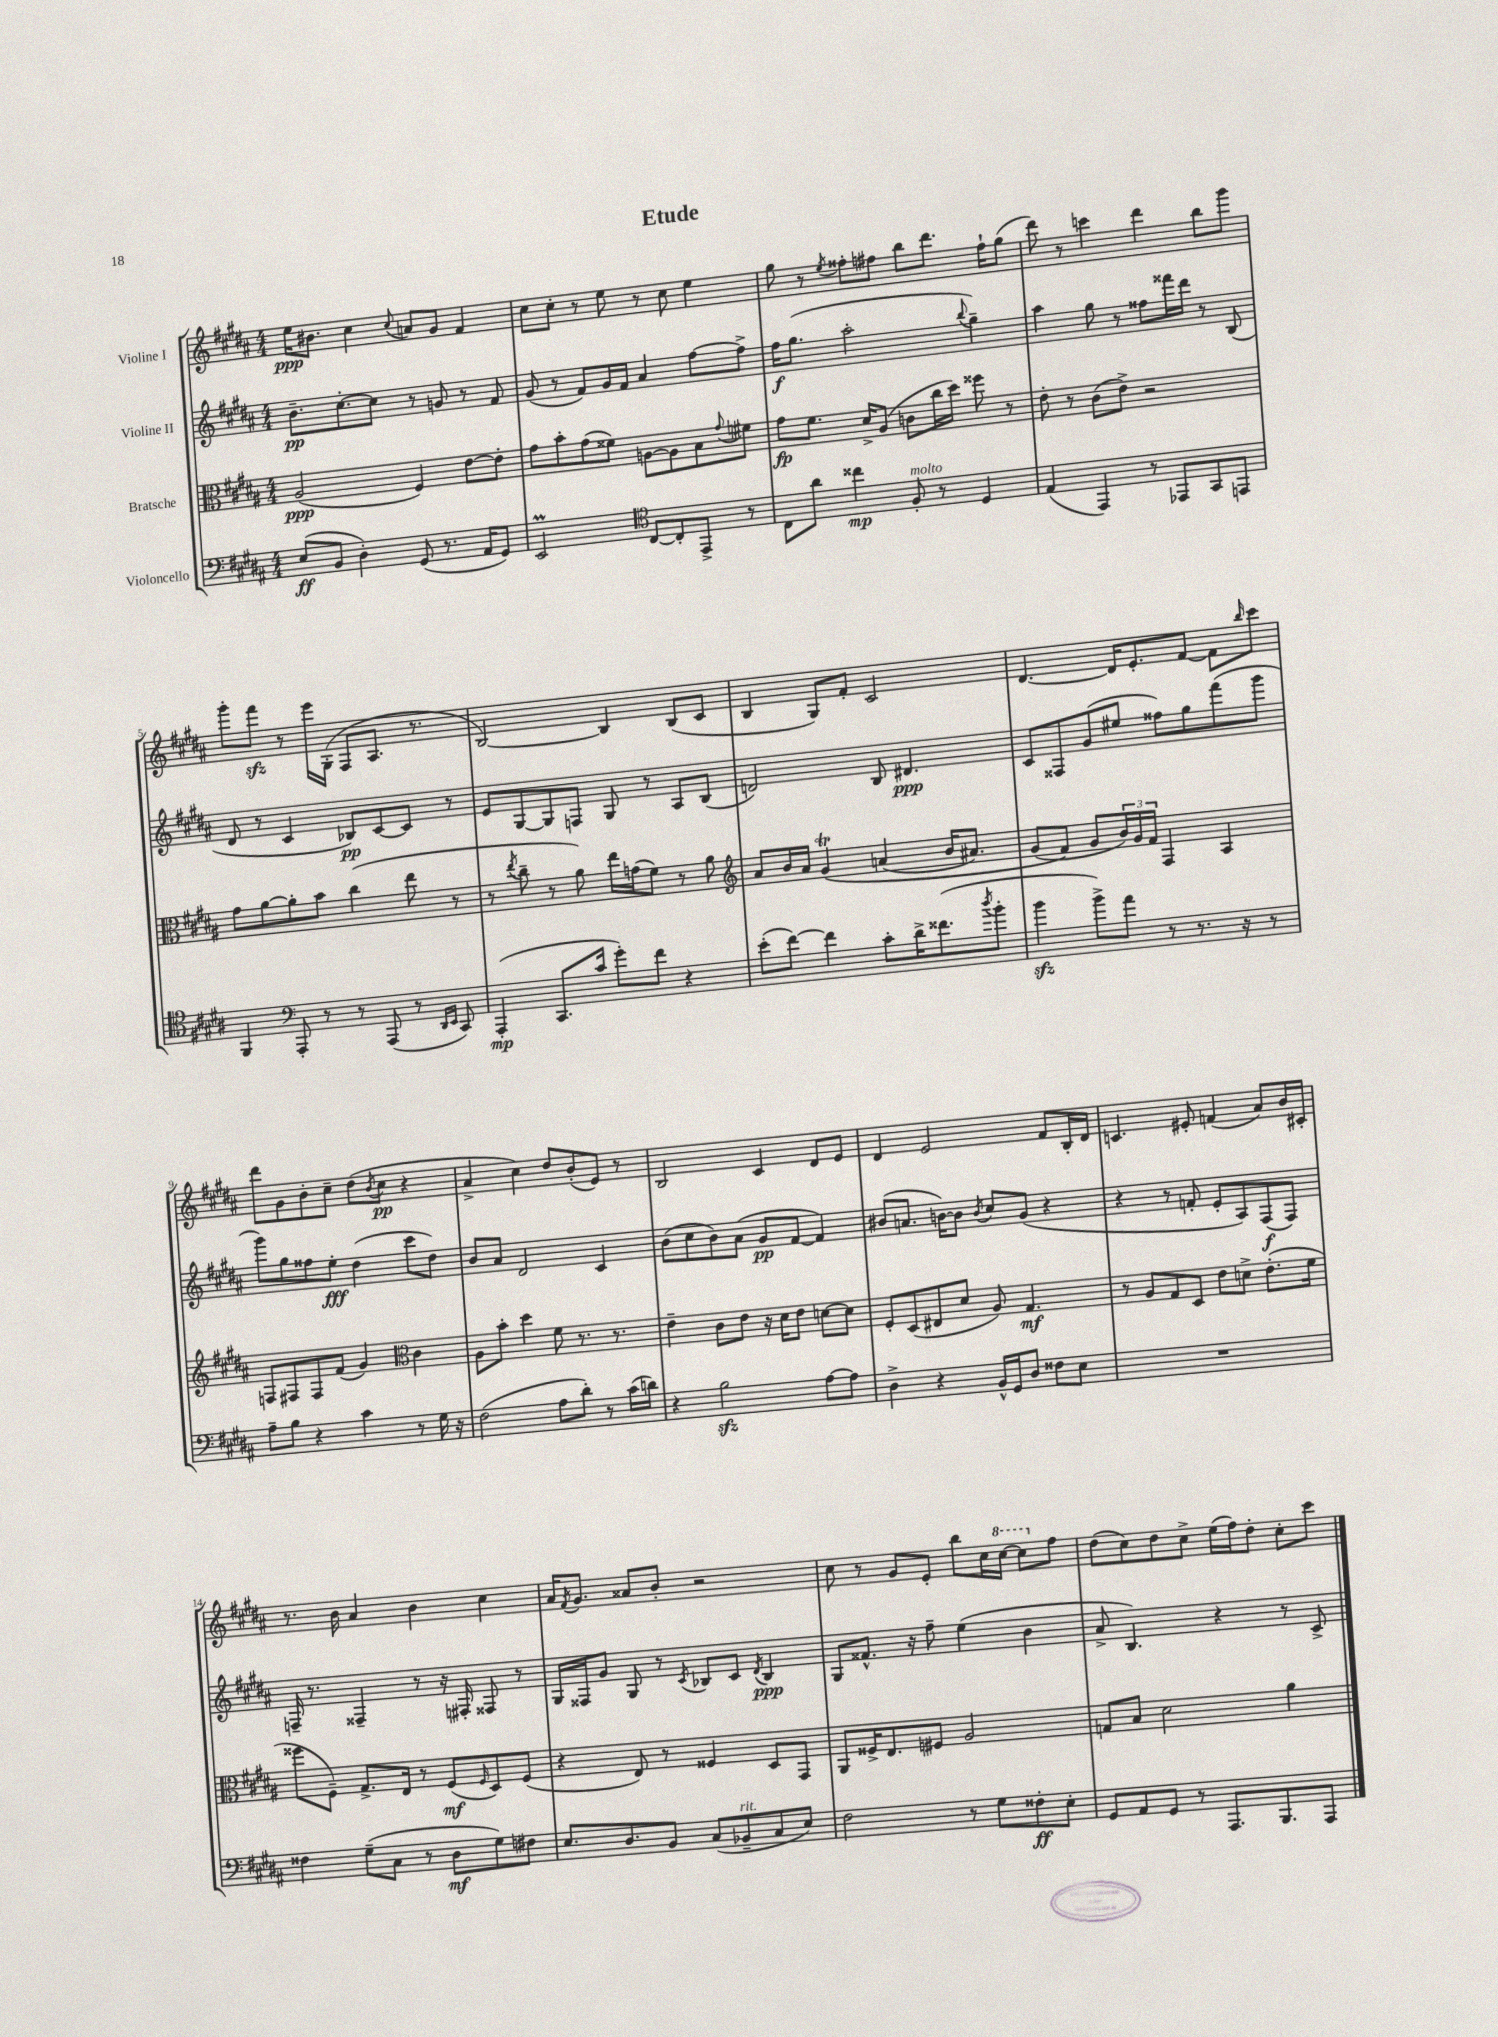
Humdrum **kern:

**kern	**kern	**kern	**kern
*staff4	*staff3	*staff2	*staff1
*clefF4	*clefC3	*clefG2	*clefG2
*k[f#c#g#d#a#]	*k[f#c#g#d#a#]	*k[f#c#g#d#a#]	*k[f#c#g#d#a#]
*M4/4	*M4/4	*M4/4	*M4/4
(8E/L	(2A#/	8.b~\L	16ee\LK
.	.	.	8.b#\J
8BB/J	.	.	.
.	.	[8.cc#'\	.
4D#'\)	.	.	4cc#\
.	.	8cc#\]J	.
.	.	.	8qqcc#/
(8GG#/	4F#/)	8r	8a/L
8.r	.	8g/	8g#/J
.	[8e\L	8r	4f#/
16AA#/LK	.	.	.
8GG#/J)	8e'\]J	8f#/	.
=	=	=	=
2EE/	8g#\L	(8g#/	8cc#\L
.	8b'\	8r	8cc#'\J
.	(8g#\	8f#/L)	8r
.	8f##\J)	16g#/L	8ee\
.	.	16f#/JJ	.
*clefC4	*	*	*
[8C#/L	[8A\L	4a#/	8r
8C#'/]	8A\]	.	8cc#\
8EE^/J	8B\	[8ff#\L	4ee\
.	8qqg#/	.	.
8r	8f#\J	8ff#^\]J	.
=	=	=	=
8C#\L	8g#\L	16ff#\LK	8gg#\
.	.	(8.gg#\J	.
8a#\J	8.f#\J	.	8r
.	.	.	8qee/
4cc##\	.	2aa#'\	8ff##'\L
.	16d#^/LK	.	.
.	(8A#/J	.	8ff#\J
8F#'/	8c\L	.	8bb\L
8r	16cc#\L	.	8.ddd#\J
.	16dd#\JJ)	.	.
.	.	8qqbb/	.
4D#/	8ff##\	4gg#~\)	.
.	.	.	16ff#`\LK
.	8r	.	(8gg#\J
=	=	=	=
(4E/	8e'\	4aa#\	8ddd#\)
.	8r	.	8r
4EE/)	(8c#\L	8gg#\	4ccc\
.	8e^\J)	8r	.
8r	2r	8ff##\L	4ddd#\
8EE-/L	.	16fff##\L	.
.	.	16ddd#\JJ	.
8GG#/	.	8r	8bb\L
8EE/J	.	(8B/	8ggg#\J
=	=	=	=
4FF#/	8g#\L	8d#/	8ggg#'\L
.	[8a#\	8r	8fff#\J
*clefF4	*	*	*
8AAA#'/	8a#'\]	4c#/	8r
8r	8b\J	.	16eee\LL
.	.	.	(16G#'\JJ
8r	(4cc#\	8B-/L)	8F#/L
(8AAA#/	.	[8c#/	8.A#/J
8r	8ee\	8c#/]J	.
.	.	.	8.r
16qqDD#/LL	.	.	.
16qqEE/JJ	.	.	.
8CC#/)	8r	8r	.
=	=	=	=
(4AAA#'/	8r	8e/L	[2B/)
.	8qee/	.	.
.	8cc#~\	[8G#/	.
8.CC#/L	8r	8G#/]	.
.	8a#\)	8F/J	.
16c#/Jk	.	.	.
8g#'\L)	16ee\LL	8G#/	4B/]
.	(16g\J	.	.
8f#\J	8f#\J)	8r	.
4r	8r	8A#/L	(8B/L
.	8a#\	(8B/J	8c#/J
=	=	=	=
*	*clefG2	*	*
(8e'\L	8a#/L	2d/)	4B/
[8f#\J)	16b/L	.	.
.	16a#/JJ	.	.
4f#\]	&(4g#/	.	8G#/L)
.	.	.	8f#'/J
8c#'\L	(4a/	8B/	2c#/
16d#^\K	.	4.d#/	.
(8.f##\	.	.	.
.	16b/LK	.	.
.	8.a#/J)	.	.
8qdd#/	.	.	.
8b'\J	.	.	.
=	=	=	=
4b\	(8g#/L	8c#/L	[4.d#/
.	8f#/J&)	8F##/	.
8b^\L)	8g#/L	(8g#/	.
8a#\J	24b/L)	8ee#/J	16d#/]LK
.	24g#/	.	.
.	.	.	8.e'/
.	24f#/JJ	.	.
8r	4F#/	8ff##\L)	.
8.r	.	8gg#\	[8f#/J
.	4A#/	(8fff#\	8f#\]L
16r	.	.	.
.	.	.	16qqbb/
8r	.	8ggg#\J	8ccc#\J
=	=	=	=
8A#~\L	8F/L	8ggg#\L)	8ddd#\L
8B\J	8F#/	8gg#\	8g#\
4r	8F#/	8ff##\	8b'\
.	(8f#/J	8ee'\J	8cc#~\J
4c#\	4g#/)	(4dd#\	(8dd#\L
.	.	.	8qb/
.	.	.	8cc#\J
*	*clefC3	*	*
8r	4c#\	8ccc#\L	4r
16G#\	.	8dd#\J)	.
16r	.	.	.
=	=	=	=
(2F#\	8A#\L	8b/L	4a#^/
.	8b'\J	8a#/J	.
.	4dd#\	2d#/	4cc#\)
8A#\L	8f#\	.	8dd#/L
8d#'\J)	8.r	.	(8b'/
8r	.	4c#/	8e/J)
.	8.r	.	.
(16c#\LL	.	.	8r
16d\JJ)	.	.	.
=	=	=	=
4r	4e~\	(8b\L	2B/
.	.	8cc#\	.
2B\	8c#\L	8b\)	.
.	8e\J	(8a#\J	.
.	16r	8g#/L	4c#/
.	16d#\LK	.	.
.	8e\J	[8f#/J	.
[8A#\L	[8d\L	4f#/])	8d#/L
8A#\]J	8d\]J	.	8e/J
=	=	=	=
4D#^\	8F#'/L	(8b#/L	4d#/
.	(8D#/	8.a/J	.
4r	8E#/	.	2e/
.	.	[16b\LK)	.
.	8d#/J	8b\]J	.
.	.	8qb/	.
16BB^^/LL	8A#/)	8cc#/L	.
16GG#/J	.	.	.
8D#/J	4.G#/	(8g#/J	.
8F##\L	.	4r	8f#/L
8E\J	.	.	16B'/L
.	.	.	16d#/JJ
=	=	=	=
1r	8r	4r	4.c/
.	8A#/L	.	.
.	8G#/	8r	.
.	8D#/J	8f'/	8e#'/
.	8e\L	8e'/L	(4f/
.	8d^\J	8A#/)	.
.	(8.e'\L	(8F#/	8a#/L)
.	.	8F#/J)	16b/L
.	16f#\Jk	.	16c#'/JJ
=	=	=	=
4F##\	8ff##\L	16F~/	8.r
.	.	8.r	.
.	8F#~\J)	.	.
.	.	.	16b\
(8G#~\L	8.G#^/L	4F##~/	4a#/
8C#\J	.	.	.
.	16E/Jk	.	.
8r	8r	8r	4b\
8D#\L	(8F#/L	16r	.
.	.	16F#'/	.
.	16qqF#/	.	.
8G#\)	8D#/)	8F##/	4cc#\
8F#\J	(8F#/J	8r	.
=	=	=	=
8.E/L	4r	16G#/LL	16a#/LK
.	.	.	8qf#/
.	.	16F##/J	8.g#/J
.	.	8g#/J	.
8.D#/	.	.	.
.	8E/)	8G#/	8a##/L
8BB/J	8r	8r	8b'/J
.	.	8qc#/	.
(8C#/L	4F##/	8B-/L	2r
8BB-~/	.	8c#/J	.
.	.	8qd#/	.
8C#/	8D#/L	4B-/	.
8E/J)	8GG#/J	.	.
=	=	=	=
2F#\	8AA#/L	8G#/L	8cc#\
.	16F##^/K	8.f##^^/J	8r
.	8.E/	.	.
.	.	.	8g#/L
.	.	16r	.
.	8F#/J	8ff#~\	8e'/J
8r	2A#/	(4ee\	8bb\L
8G#\L	.	.	16cc#\L
.	.	.	[16ccc#\JJ
8F##'\	.	4b\	8ccc#\]L
8E'\J	.	.	8ff#\J
=	=	=	=
8GG#/L	8G/L	8a#^/	(8dd#\L
8AA#/	8B/J	4.B/)	8cc#\)
8GG#/J	2d#\	.	8dd#\
8r	.	.	8cc#^\J
8.AAA#/L	.	4r	(16ee\LL
.	.	.	16ff#\J)
.	.	.	8dd#'\J
8.BBB/	.	.	.
.	4a#\	8r	8cc#'\L
8AAA#/J	.	8c#^/	8ccc#\J
==	==	==	==
*-	*-	*-	*-
